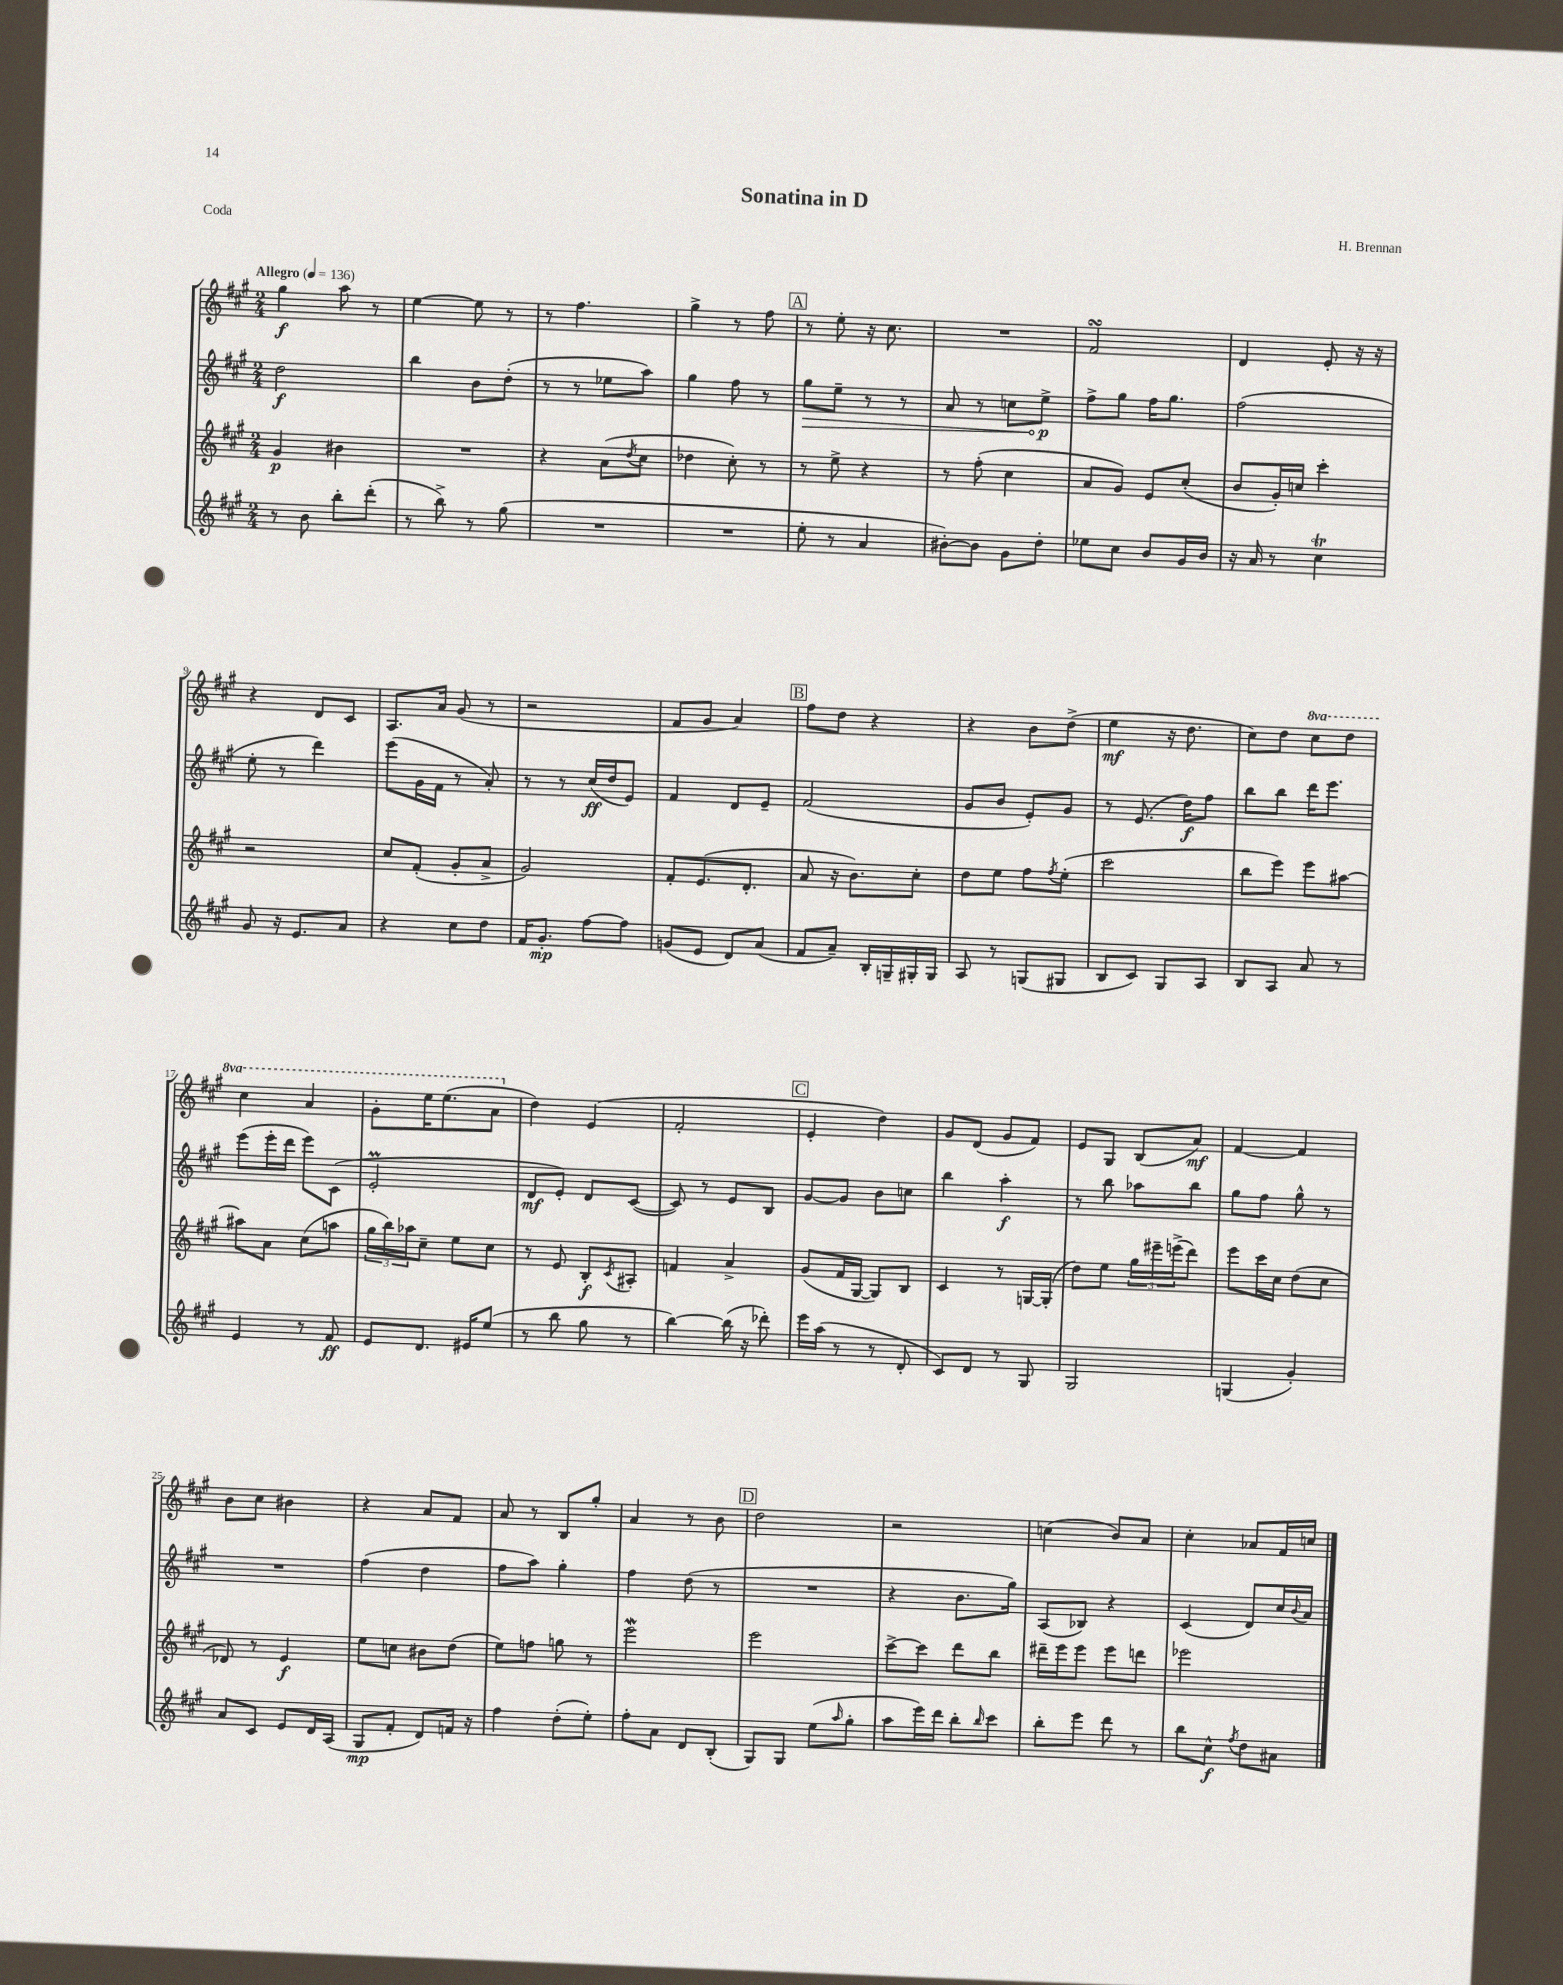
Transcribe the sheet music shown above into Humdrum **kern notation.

**kern	**kern	**kern	**kern
*staff4	*staff3	*staff2	*staff1
*clefG2	*clefG2	*clefG2	*clefG2
*k[f#c#g#]	*k[f#c#g#]	*k[f#c#g#]	*k[f#c#g#]
*M2/4	*M2/4	*M2/4	*M2/4
*MM136	*MM136	*MM136	*MM136
8r	4g#	2dd	4gg#
8b	.	.	.
8bb'	4b#	.	8aa
(8ddd'	.	.	8r
=	=	=	=
8r	2r	4bb	[4ee
8bb^)	.	.	.
8r	.	8b	8ee]
(8gg#	.	(8dd'	8r
=	=	=	=
2r	4r	8r	8r
.	.	8r	4.ff#
.	(8a	8ee-	.
.	8qdd	.	.
.	8cc#	8aa)	.
=	=	=	=
2r	4dd-	4gg#	4gg#^
.	8cc#')	8ff#	8r
.	8r	8r	8ff#
=	=	=	=
8ee'	8r	8gg#	8r
8r	8ee^	8ee~	8ee'
4a	4r	8r	16r
.	.	.	8.cc#
.	.	8r	.
=	=	=	=
[8b#')	8r	8a	2r
8b#]	(8ff#'	8r	.
8g#	4cc#	8cc	.
8dd'	.	8ee^	.
=	=	=	=
8ee-	8a	8ff#^	2f#
8cc#	8g#)	8gg#	.
8b	8e	16ff#	.
.	.	8.gg#	.
16g#	(8cc#'	.	.
16b	.	.	.
=	=	=	=
16r	8b	(2ff#	4d
16a	.	.	.
8r	16g#')	.	.
.	16cc	.	.
4cc#	4ccc#'	.	8e'
.	.	.	16r
.	.	.	16r
=	=	=	=
8g#	2r	8ee'	4r
16r	.	8r	.
8.e	.	.	.
.	.	4ddd)	8d
8a	.	.	8c#
=	=	=	=
4r	8cc#	(8eee	8.A
.	(8f#'	16g#	.
.	.	16f#	16a
8cc#	8g#'	8r	(8g#
8dd	8a^	8a')	8r
=	=	=	=
16f#	2g#)	8r	2r
8.g#'	.	.	.
.	.	8r	.
[8ff#	.	(16cc#	.
.	.	16dd	.
8ff#]	.	8e)	.
=	=	=	=
(8g	8f#'	4f#	8f#
8e	(8.e	.	8g#
8d)	.	8d	4a)
.	8.d'	.	.
(8a	.	8e~	.
=	=	=	=
8f#	8a	(2f#	8ff#
8a~)	16r	.	8dd
.	8.b)	.	.
16B'	.	.	4r
16G~	.	.	.
16G#'	8cc#'	.	.
16G#	.	.	.
=	=	=	=
8A	8dd	8g#	4r
8r	8ee	8b	.
(8G	8ff#	8e')	8b
.	8qff#	.	.
8G#	(8ee'	8g#	(8dd^
=	=	=	=
8B	2ccc#	8r	4ee
8c#)	.	(8.e	.
8G#	.	.	16r
.	.	16dd)	8.dd
8A	.	8ff#	.
=	=	=	=
8B	8bb	8bb	8cc#)
8A	8eee)	8bb	8dd
8a	8eee	16ddd	8ccc#
.	.	8.eee	.
8r	[8aa#	.	8ddd
=	=	=	=
4e	8aa#]	(8eee	4ccc#
.	8a	16eee'	.
.	.	16ddd	.
8r	(8cc#	8eee)	4aa
8f#	8aa	(8c#	.
=	=	=	=
8e	24gg#	2e'	8gg#'
.	24bb)	.	.
.	24aa-	.	.
8.d	8cc#~	.	16eee
.	.	.	(8.eee
.	8ee	.	.
16e#	.	.	.
(8ee	8cc#	.	8aa
=	=	=	=
8r	8r	8d	4dd)
8bb	8e	8e')	.
8gg#	8B'	8d	(4e
.	8qc#	.	.
8r	8A#'	([8c#	.
=	=	=	=
[4bb)	4f	8c#])	2f#'
.	.	8r	.
(16bb]	4a^	8e	.
16r	.	.	.
8ddd-')	.	8B	.
=	=	=	=
16eee	(8g#	[8g#	4e'
(16aa	.	.	.
8r	16f#	8g#]	.
.	[16G#	.	.
8r	8G#])	8b	4dd)
8d'	8B	8cc	.
=	=	=	=
8c#)	4c#	4bb	8g#
8d	.	.	(8d
8r	8r	4aa'	8g#
8G#	[16G	.	8f#)
.	(16G']	.	.
=	=	=	=
2G#	8dd)	8r	8e
.	8ee	8bb	8G#
.	24gg#	8aa-	(8B
.	24eee#~	.	.
.	(24eee^	.	.
.	8ddd)	8bb	8a)
=	=	=	=
(4G	8eee	8gg#	[4f#
.	16ccc#	8ff#	.
.	16cc#	.	.
4g#')	(8dd	8gg#^^	4f#]
.	8cc#	8r	.
=	=	=	=
8a	8d-)	2r	8b
8c#	8r	.	8cc#
8e	4e	.	4b#
16d	.	.	.
(16A	.	.	.
=	=	=	=
8G#	8ee	(4ff#	4r
8f#'	8cc	.	.
8d)	8b#	4dd	8a
16f	(8dd	.	8f#
16r	.	.	.
=	=	=	=
4ff#	8ee)	8ff#	8a
.	8ff	8aa)	8r
(8dd'	8gg	4gg#'	8B
8ee')	8r	.	8gg#'
=	=	=	=
8ff#'	2eee	4ff#	4a
8a	.	.	.
8d	.	(8dd	8r
(8B'	.	8r	8b
=	=	=	=
8G#)	2eee	2r	2dd
8G#	.	.	.
(8ee	.	.	.
16qqaa	.	.	.
8gg#'	.	.	.
=	=	=	=
8aa	[8ccc#^	4r	2r
16eee)	8ccc#]	.	.
16ddd	.	.	.
8bb'	8ddd	8.b	.
16qqbb	.	.	.
8ccc#	8bb	.	.
.	.	16gg#)	.
=	=	=	=
8bb'	16ddd#~	(8A	(4cc
.	16eee	.	.
8eee	8eee	8B-)	.
8ddd	8eee	4r	8b)
8r	8ddd	.	8a
=	=	=	=
8bb	2eee-	(4c#	4cc#'
8cc#^^	.	.	.
8qff#	.	.	.
8dd	.	8d)	8a-
8a#	.	16cc#	16f#
.	.	8qqb	.
.	.	16a	16cc
==	==	==	==
*-	*-	*-	*-
